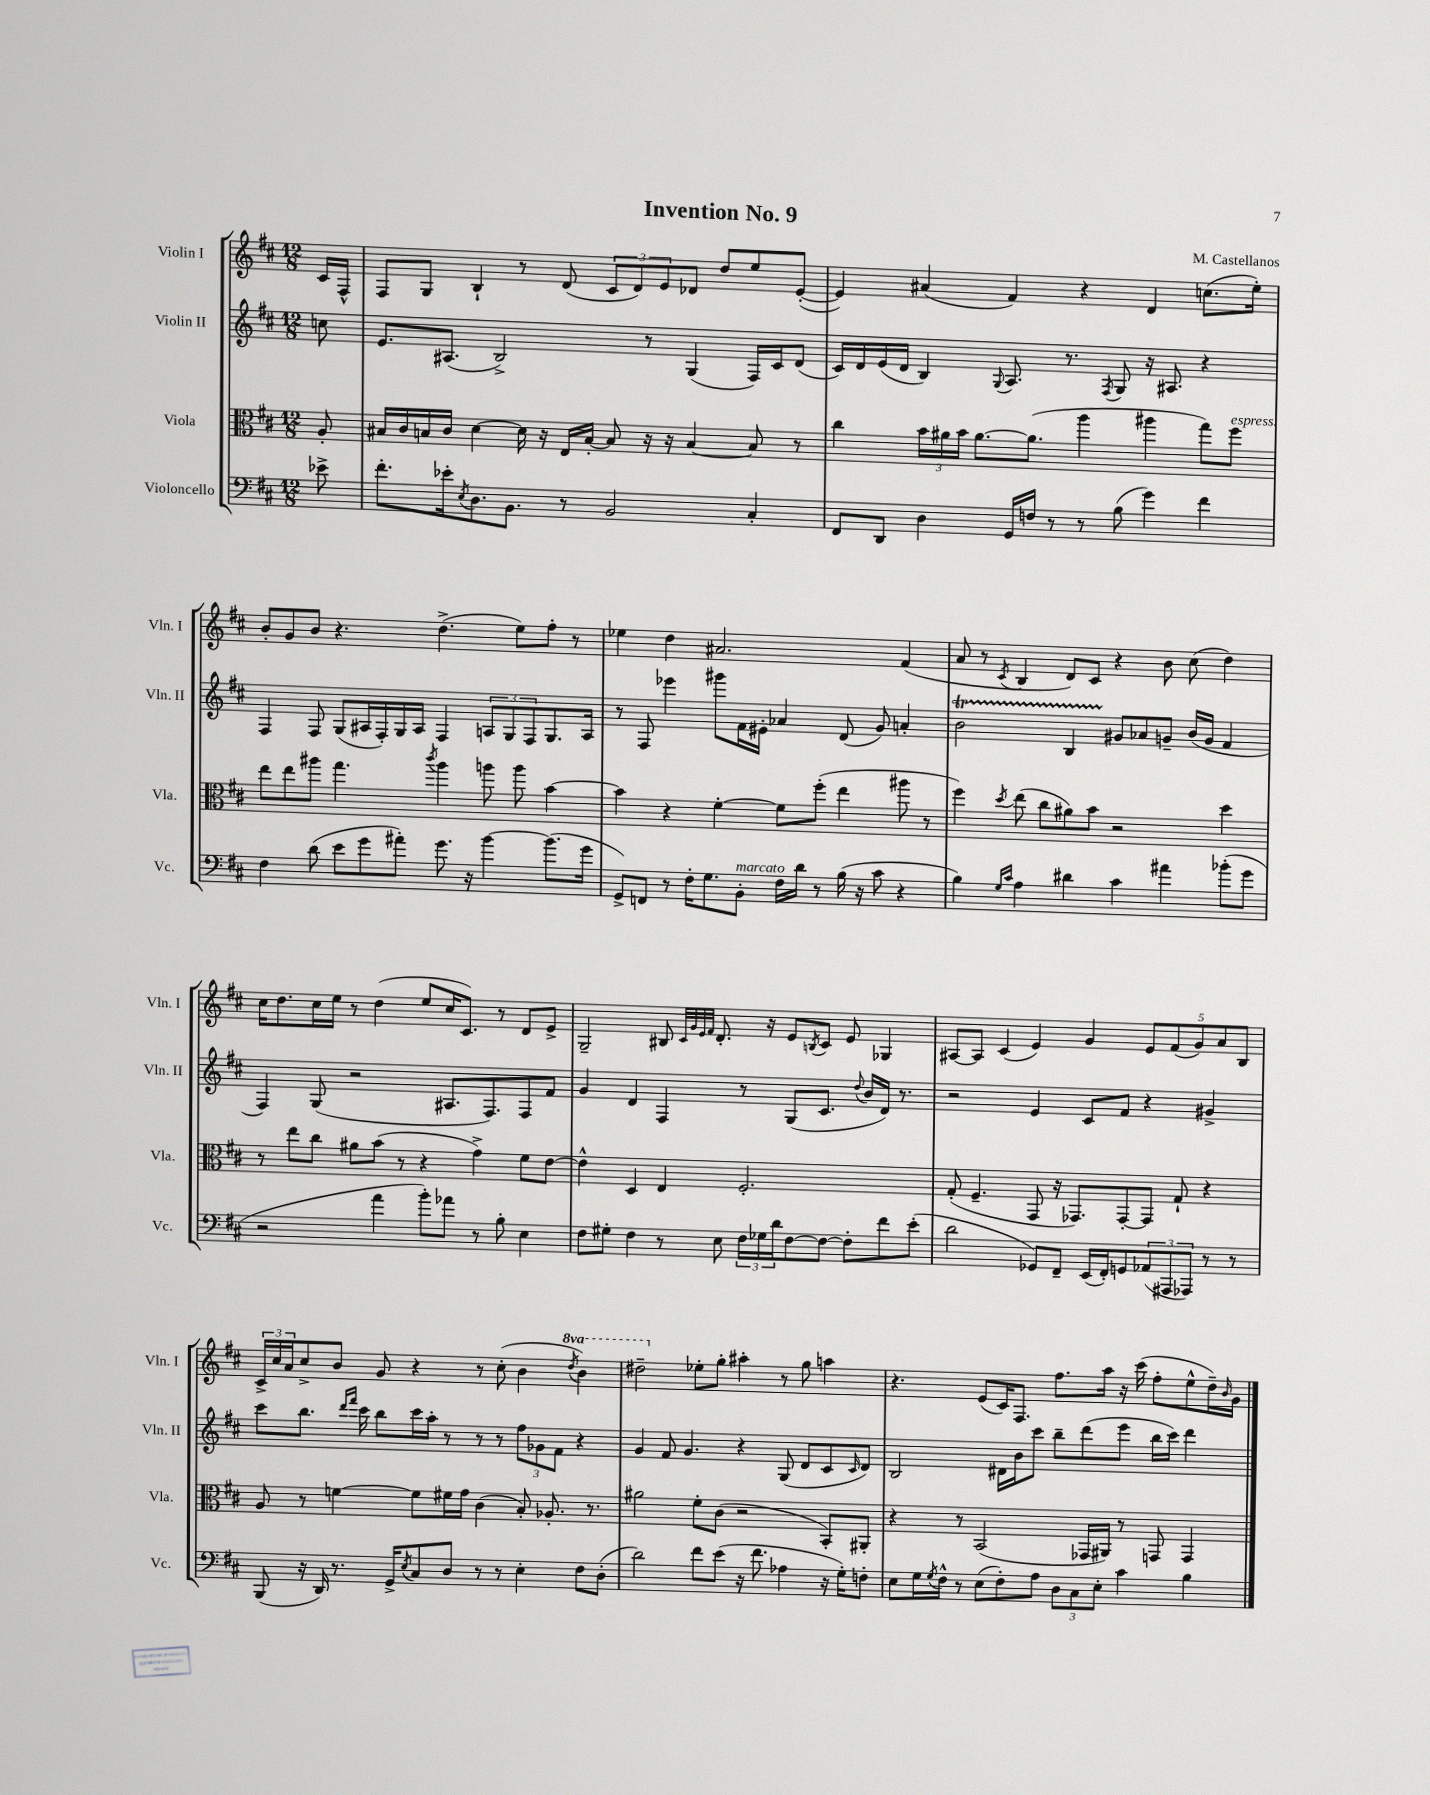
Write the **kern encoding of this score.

**kern	**kern	**kern	**kern
*staff4	*staff3	*staff2	*staff1
*clefF4	*clefC3	*clefG2	*clefG2
*k[f#c#]	*k[f#c#]	*k[f#c#]	*k[f#c#]
*M12/8	*M12/8	*M12/8	*M12/8
8e-^	8A'	8cc	16c#
.	.	.	16F#^^
=	=	=	=
8.f#'	16B#	8.e	8F#
.	16c#	.	.
.	16B	.	8G
16e-'	16c#	(8.A#	.
8qE	.	.	.
8.D	[4d	.	4B`
.	.	2B^)	.
8.BB	.	.	.
.	16d]	.	8r
.	16r	.	.
8r	16E	.	(8d
.	[16B'	.	.
2BB	8B]	.	12c#
.	.	.	12d)
.	16r	8r	.
.	.	.	12e
.	16r	.	.
.	[4B	(4G	8d-
.	.	.	8dd
4C#'	8B]	16F#)	8ee
.	.	16c#	.
.	8r	(8d	([8e'
=	=	=	=
8FF#	4cc#	16c#)	4e])
.	.	16d	.
8DD	.	(16e	.
.	.	16d	.
4D	24b	4B)	(4a#
.	24a#	.	.
.	24b	.	.
.	[8.a#	.	.
.	.	8qqG	.
16GG	.	8.A	4f#)
16F	(8.a#]	.	.
8r	.	.	.
.	.	8.r	.
8r	4aa	.	4r
.	.	8qF#	.
(8B	.	8G	.
4g)	4aa#	16r	4d
.	.	8.A#	.
4f#	8gg)	4r	(8.cc
.	8ff#	.	.
.	.	.	16ee')
=	=	=	=
4F#	8ee	4F#	8b'
.	8ee	.	8g
(8d	8aa#	8F#	8b
8e	4.gg	(8G	4.r
8g	.	16A#	.
.	.	16F#')	.
8a#')	.	16G	.
.	.	16A#	.
.	8qccc#	.	.
8.g	4aa#	4F#	(4.dd^
16r	.	.	.
[4b	8aa	12A	.
.	.	12G	.
.	8aa	.	8ee)
.	.	12F#	.
(8.b]	[4b	8.G	8ff#'
.	.	.	8r
16g	.	16A	.
=	=	=	=
8GG^)	4b]	8r	4ee-
8FF	.	8F#	.
8r	4r	4eee-	4dd
16F#'	.	.	.
8.G	.	.	.
.	[4f#'	8ggg#	2.a#
8BB'	.	16f#	.
.	.	16e#'	.
16F#	8f#]	4a-	.
16d	.	.	.
8r	(8ff#'	.	.
(16B	4ee	(8d	.
16r	.	.	.
8c#	.	8g)	.
4r	8aa#	4a'	(4f#
.	8r	.	.
=	=	=	=
4B)	4ff#)	2b	8a
.	.	.	8r
16qqG	.	.	.
16qqc#	8qdd	.	8qc#
4A	(8ee	.	4B
.	8cc#	.	.
4d#	8a#)	4B	8d)
.	8b	.	8c#
4c#	2r	8g#	4r
.	.	8a-	.
4a#	.	8g~	8b
.	.	(16b	(8cc#
.	.	16g	.
(8b-'	4dd	4f#	4dd)
8g	.	.	.
=	=	=	=
2r	8r	4F#)	16cc#
.	.	.	8.dd
.	8ee	.	.
.	8cc#	(8G	16cc#
.	.	.	16ee
.	8a#	2r	8r
4a	(8b	.	(4dd
.	8r	.	.
8b')	4r	.	8ee
8a-	.	8.A#	16cc#
.	.	.	8.c#)
8r	4g^)	.	.
.	.	8.F#)	.
8B'	.	.	8r
4E	8f#	8F#	8d
.	[8e	8f#	8e^
=	=	=	=
8F#	4e^^]	4g	2G~
8G#'	.	.	.
4F#	4D	4d	.
8r	4E	4F#	8B#
.	.	.	32qqc#
.	.	.	32qqg
.	.	.	32qqe
.	.	.	32qqf#
8E	.	.	8.d'
24F#	2.F#'	8r	.
24G-	.	.	.
.	.	.	16r
24d	.	.	.
[8F#	.	(8G	8e
.	.	.	8qB
8F#_	.	8.c#	8c#
8F#']	.	.	8e
.	.	8qqdd	.
.	.	16b	.
8f#	.	16d)	4G-
.	.	8.r	.
(8e'	.	.	.
=	=	=	=
2d	(8G'	2r	[8A#
.	4.F#~	.	8A#]
.	.	.	(4c#
8GG-)	8GG	4e	4e)
8FF#~	16r	.	.
.	8.GG-)	.	.
(16EE	.	8c#	4g
16FF#')	.	.	.
8GG	[8GG-'	8f#	.
(12AA-	8GG-]	4r	10e
12AAA#	.	.	.
.	.	.	(10f#
.	8G`	.	.
12AAA-)	.	.	.
.	.	.	10g)
8r	4r	4g#^	.
.	.	.	10a
8r	.	.	.
.	.	.	10B
=	=	=	=
(8BBB	8A	8ccc#	24c#^
.	.	.	24cc#
.	.	.	24a
16r	8r	8.bb	8cc#^
16DD)	.	.	.
8.r	[4f	.	8b
.	.	16qqddd	.
.	.	16qqfff#	.
.	.	16ccc#	.
.	.	8bb	8g
16GG^	.	.	.
8qE	.	.	.
8C#	8f]	16ccc#	4r
.	.	16aa'	.
8D	16f#	8r	.
.	16g	.	.
8r	(4c#	8r	8r
8r	.	8r	(8cc#'
4E'	8B')	12ff#	4b
.	.	12g-	.
.	8.A-'	.	.
.	.	12f#	.
.	.	.	8qddd
8F#	.	4r	4bb)
.	8.r	.	.
(8D'	.	.	.
=	=	=	=
2d)	2a#	4g	2ddd#~
.	.	8f#	.
.	.	4.g	.
8f#	8f#'	.	8ee-'
(8e	(8c#	.	8gg'
16r	2r	4r	4aa#'
8.f#	.	.	.
4A-	.	(8G	8r
.	.	8d	8gg
16r	8BB')	8c#	4aa
16G')	.	.	.
.	.	16qqc#	.
8F'	8AA#'	8d)	.
=	=	=	=
8E	4r	2B	4.r
16G	.	.	.
8qG	.	.	.
16F#^^	.	.	.
8r	8r	.	.
(8E	(2BB	.	(8e
8F#')	.	16d#	16c#)
.	.	16b	8.F#
8A	.	8ccc#	.
12D	.	8bb~	8.ff#
12C#	.	.	.
.	16GG-	(8ddd	.
12E'	.	.	.
.	16AA#)	.	16aa
4c#	8r	8eee	16r
.	.	.	(16ccc#
.	8GG	16bb	8ff#'
.	.	16ccc#)	.
4B	4GG	4ddd	8ee^^
.	.	.	16dd~)
.	.	.	16qqb
.	.	.	16g
==	==	==	==
*-	*-	*-	*-
